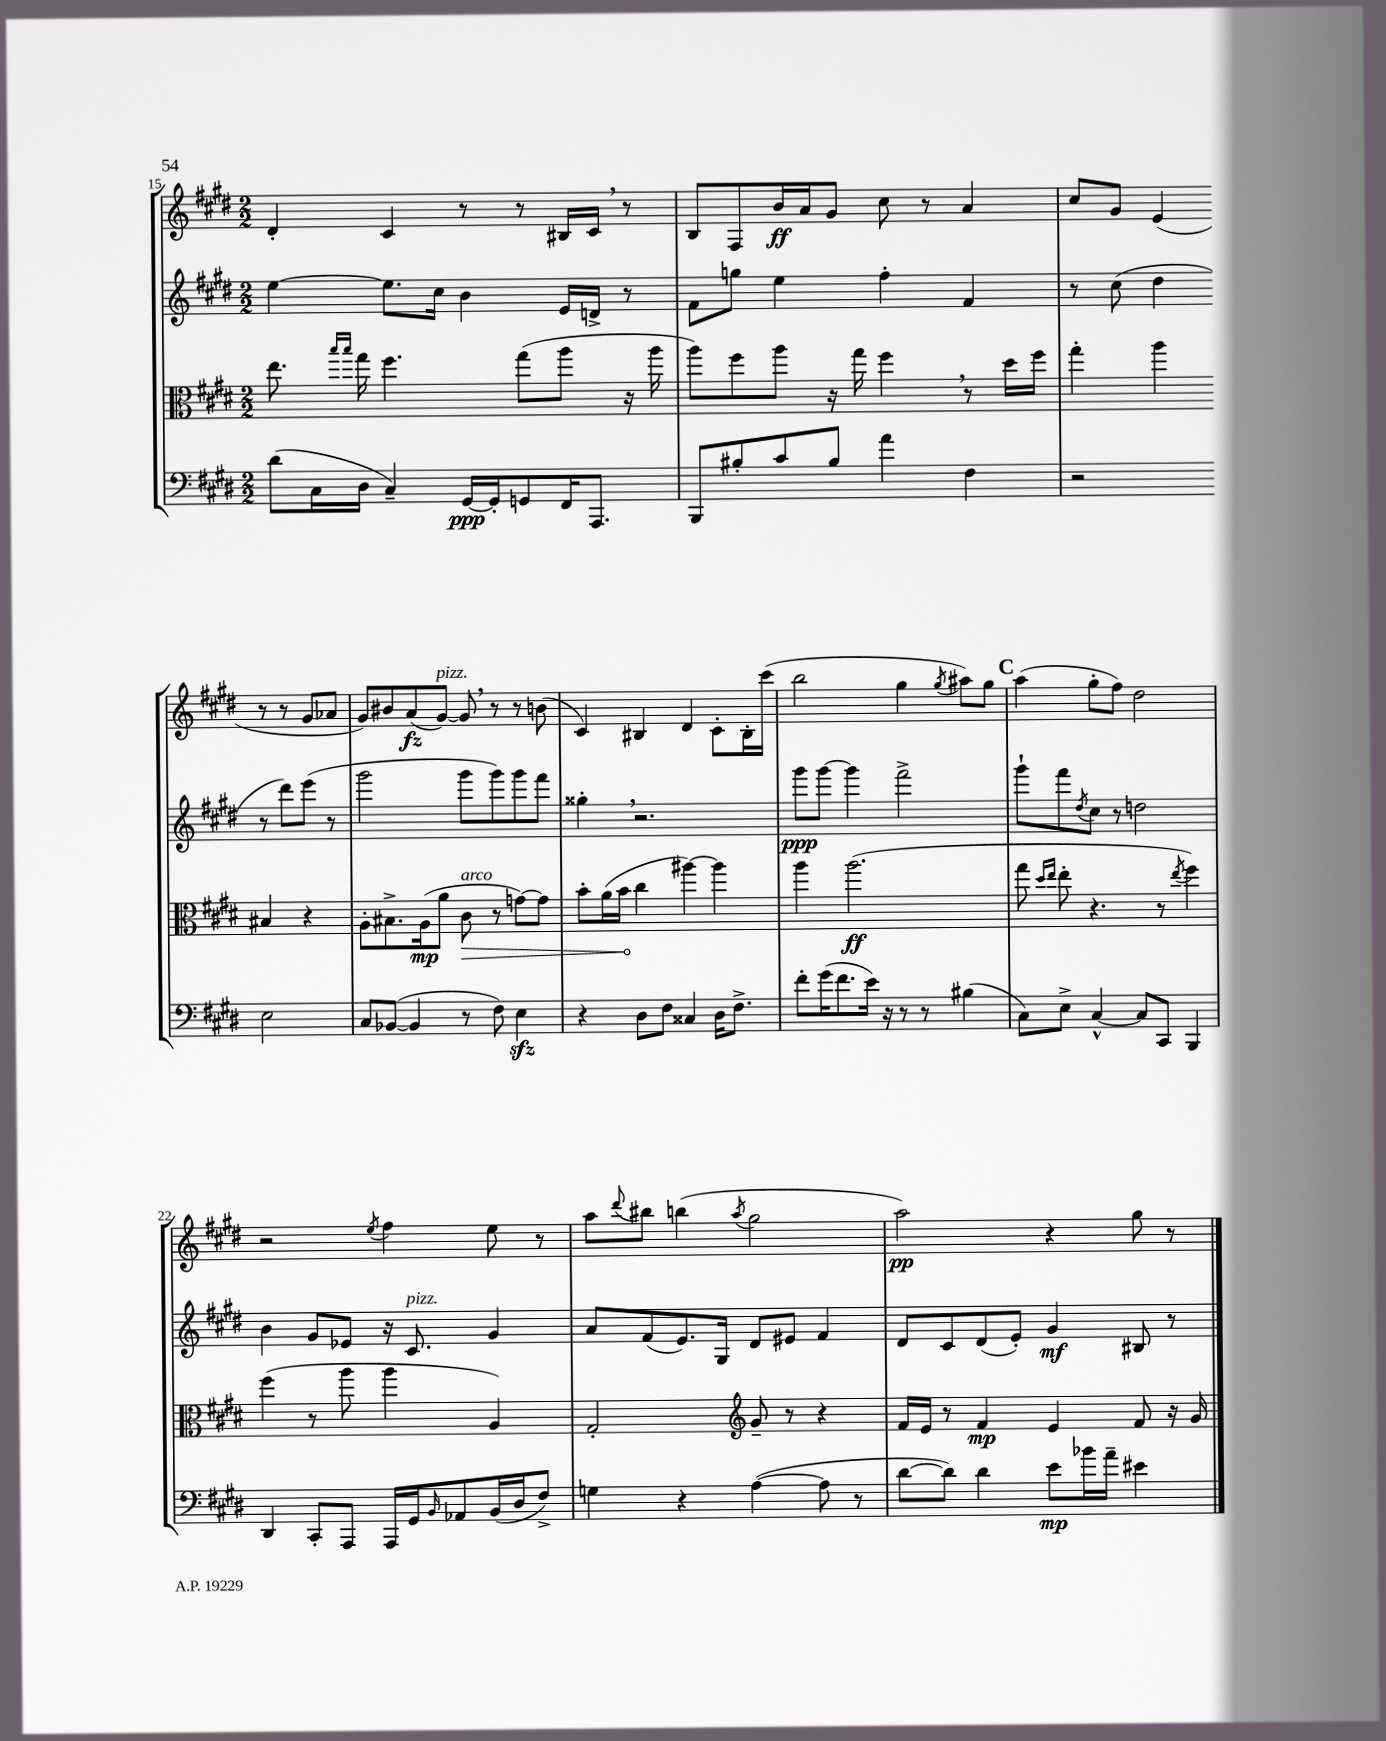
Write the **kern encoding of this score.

**kern	**kern	**kern	**kern
*staff4	*staff3	*staff2	*staff1
*clefF4	*clefC3	*clefG2	*clefG2
*k[f#c#g#d#]	*k[f#c#g#d#]	*k[f#c#g#d#]	*k[f#c#g#d#]
*M2/2	*M2/2	*M2/2	*M2/2
(8d#	8.ee	[4ee	4d#'
16C#	.	.	.
.	16qqbb	.	.
.	16qqbb	.	.
16D#	16gg#	.	.
4C#~)	4.ff#	8.ee]	4c#
.	.	16cc#	.
[16GG#	.	4b	8r
16GG#']	.	.	.
8GG	(8gg#	.	8r
16FF#	8aa	16e	16B#
8.AAA	.	16d^	16c#
.	16r	8r	8r
.	16aa	.	.
=	=	=	=
8BBB	8aa)	8f#	8B
8B#'	8ff#	8gg	8F#
8c#	8aa	4ee	16b
.	.	.	16a
8B#	16r	.	8g#
.	16gg#	.	.
4a	4ff#	4ff#'	8cc#
.	.	.	8r
4F#	8r	4f#	4a
.	16dd#	.	.
.	16ff#	.	.
=	=	=	=
2r	4gg#'	8r	8cc#
.	.	(8cc#	8g#
.	4aa	4dd#	(4e
2E	4B#	8r	8r
.	.	8ddd#)	8r
.	4r	(8eee	8g#
.	.	8r	8a-
=	=	=	=
8C#	8A'	2ggg#	8g#)
([8BB-	8.B#^	.	8b#
4BB-]	.	.	(8a
.	(16A	.	.
.	8a	.	[8g#)
8r	8c#	8ggg#	8g#]
8F#)	8r	8ggg#)	8r
4E	[8g)	8ggg#	8r
.	8g]	8fff#	(8b
=	=	=	=
4r	8b'	4gg##'	4c#)
.	(16a	.	.
.	16b	.	.
8D#	4cc#	2.r	4B#
8F#	.	.	.
4C##	[4aa#)	.	4d#
16D#	4aa#]	.	8c#'
8.F#^	.	.	.
.	.	.	16B#'
.	.	.	(16ccc#
=	=	=	=
8f#'	4aa	8ggg#	2bb
(16g#	.	[8ggg#	.
8.f#	.	.	.
.	(2.aa	4ggg#]	.
16e)	.	.	.
16r	.	.	.
8r	.	2fff#^	4gg#
8r	.	.	.
.	.	.	8qgg#
(4B#	.	.	8aa#)
.	.	.	8gg#
=	=	=	=
8C#)	8gg#	8ggg#`	(4aa
.	16qqdd#	.	.
.	16qqee	.	.
8E^	8ee'	8fff#	.
.	.	8qdd#	.
[4C#^^	4.r	8cc#	8gg#'
.	.	8r	8ff#)
8C#]	.	2dd	2dd#
8CC#	8r	.	.
.	8qee	.	.
4BBB	4ff#)	.	.
=	=	=	=
4DD#	(4ff#	4b	2r
8CC#'	8r	8g#	.
8AAA	8aa	8e-	.
.	.	.	8qee
16AAA	4aa	16r	4ff#
16GG#	.	8.c#	.
16qqBB	.	.	.
8AA-	.	.	.
(16BB	4A)	4g#	8ee
16D#	.	.	.
8F#^)	.	.	8r
=	=	=	=
4G	2G#'	8a	8aa
.	.	.	8qqddd#
.	.	(8f#	8bb#
4r	.	8.e)	(4bb
.	.	16G#	.
*	*clefG2	*	*
.	.	.	8qaa
([4A	8g#~	8d#	2gg#
.	8r	8e#	.
8A]	4r	4f#	.
8r	.	.	.
=	=	=	=
[8d#	16f#	8d#	2aa)
.	16e	.	.
8d#])	8r	8c#	.
4d#	4f#	(8d#	.
.	.	8e')	.
8e	4e	4g#	4r
16b-	.	.	.
16a~	.	.	.
4e#	8f#	8B#	8gg#
.	16r	8r	8r
.	16g#	.	.
==	==	==	==
*-	*-	*-	*-
